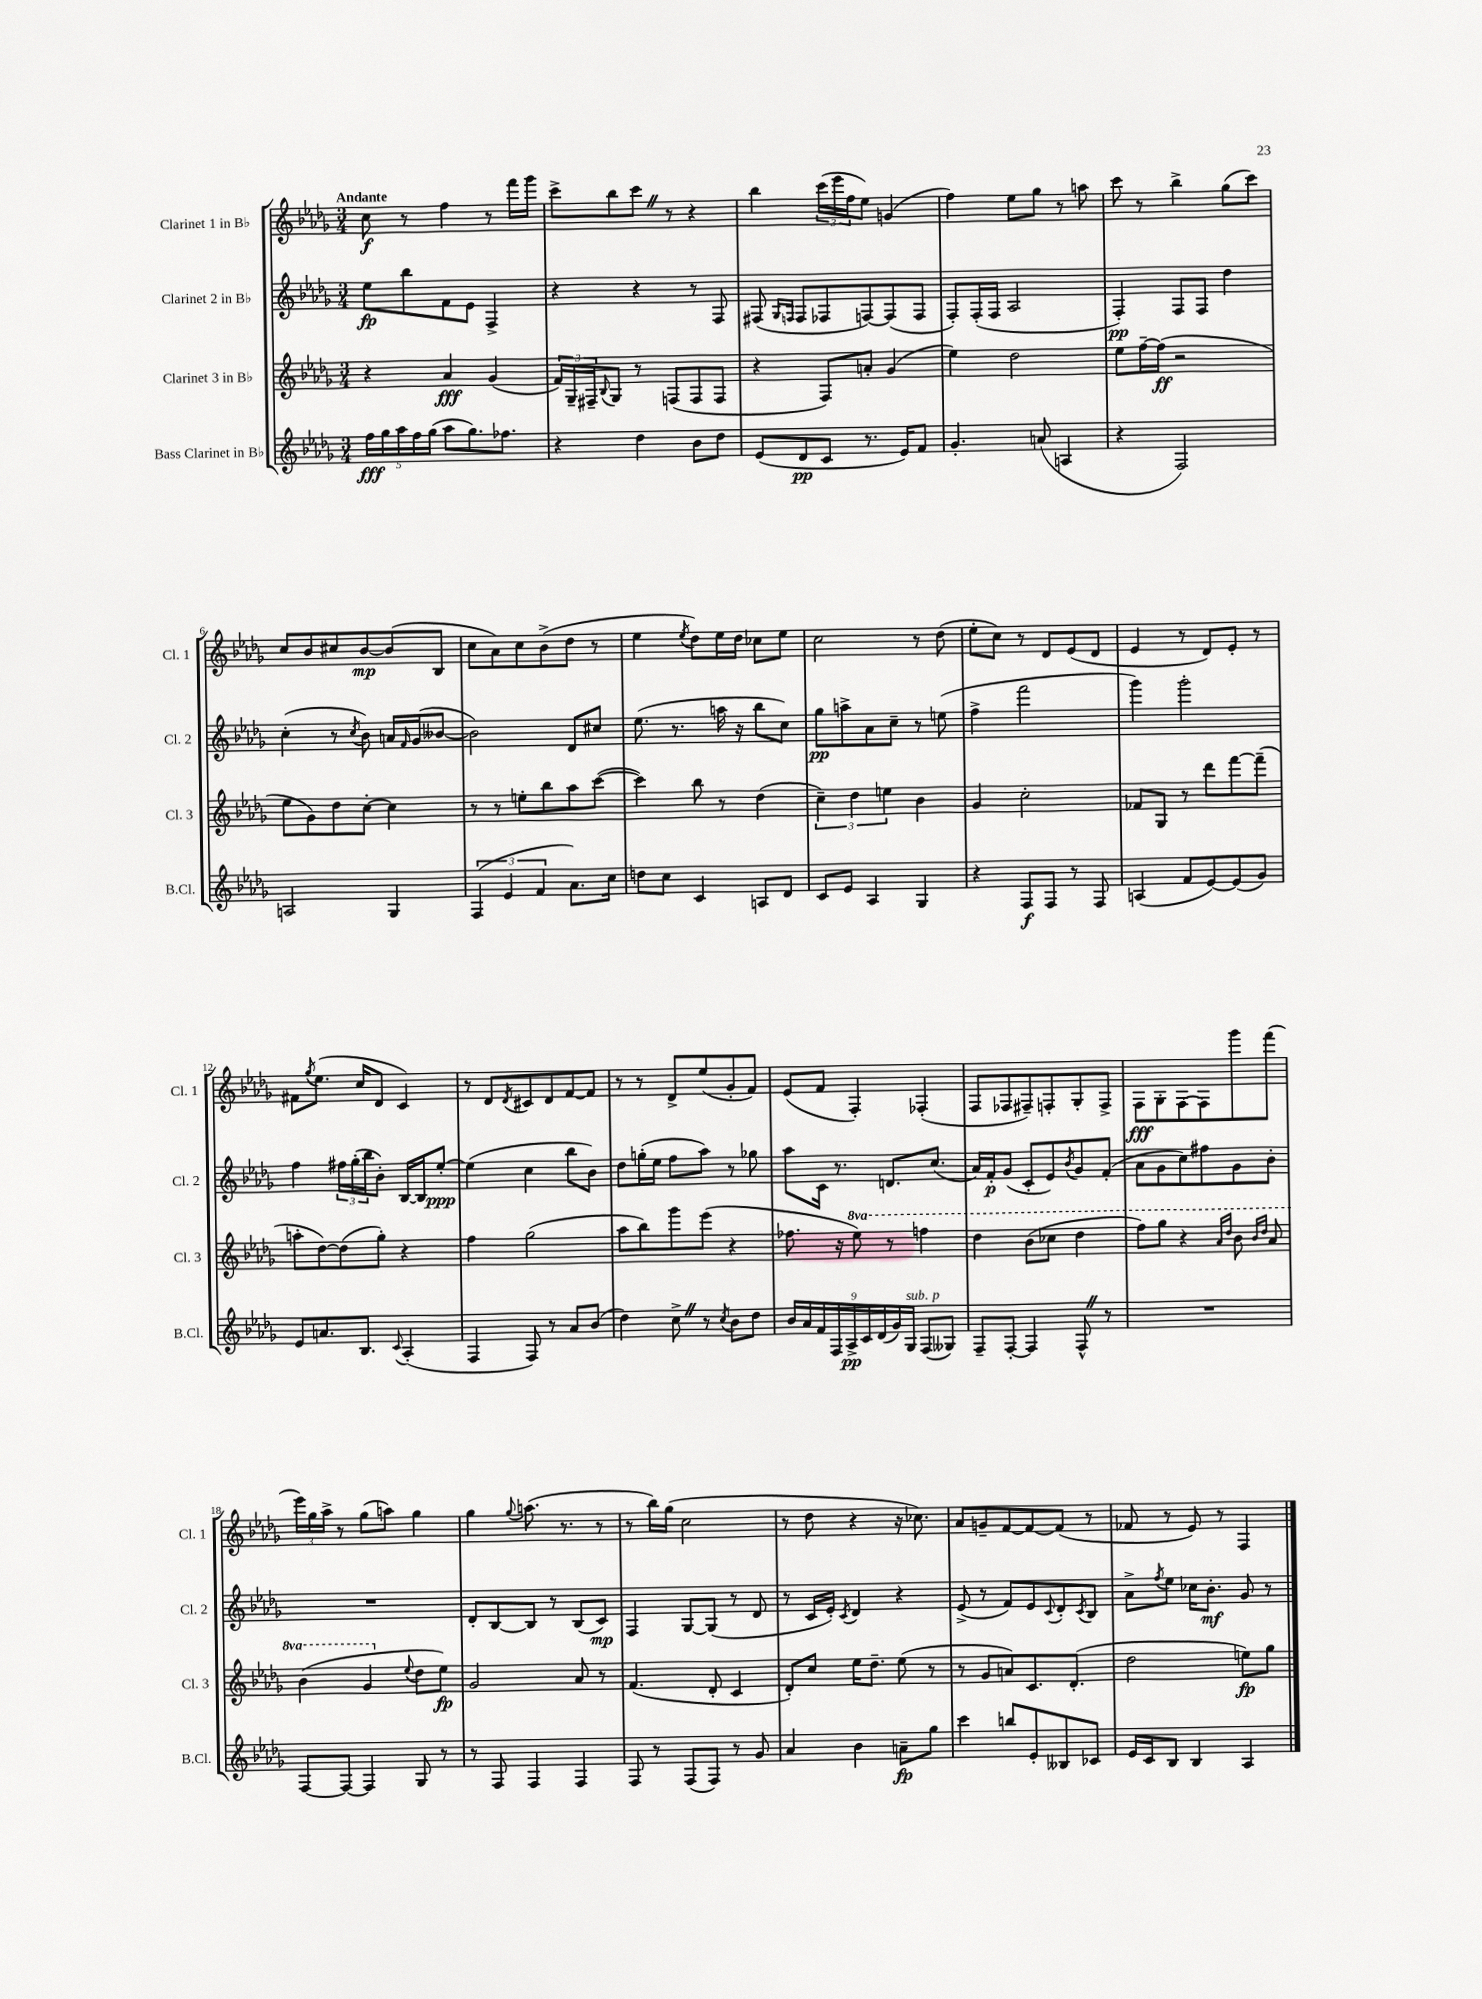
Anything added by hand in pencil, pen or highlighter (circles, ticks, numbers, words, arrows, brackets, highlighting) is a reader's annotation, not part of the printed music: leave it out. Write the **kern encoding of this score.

**kern	**dynam	**kern	**dynam	**kern	**dynam	**kern	**dynam
*part4	*part4	*part3	*part3	*part2	*part2	*part1	*part1
*staff4	*staff4	*staff3	*staff3	*staff2	*staff2	*staff1	*staff1
*I"Bass Clarinet in B♭	*	*I"Clarinet 3 in B♭	*	*I"Clarinet 2 in B♭	*	*I"Clarinet 1 in B♭	*
*I'B.Cl.	*	*I'Cl. 3	*	*I'Cl. 2	*	*I'Cl. 1	*
*clefG2	*	*clefG2	*	*clefG2	*	*clefG2	*
*k[b-e-a-d-g-]	*	*k[b-e-a-d-g-]	*	*k[b-e-a-d-g-]	*	*k[b-e-a-d-g-]	*
*M3/4	*	*M3/4	*	*M3/4	*	*M3/4	*
=1	=1	=1	=1	=1	=1	=1	=1
!	!	!	!	!	!	!LO:TX:a:B:t=Andante	!
20ff\LL	fff	4r	.	8ee-\L	fp	8cc\	f
20gg-\	.	.	.	.	.	.	.
20aa-\	.	.	.	.	.	.	.
.	.	.	.	8bb-\	.	8r	.
20ff\	.	.	.	.	.	.	.
(20gg-\JJ	.	.	.	.	.	.	.
8aa-\L	.	4a-/	fff	8f\	.	4ff\	.
8.gg-\)	.	.	.	8e-\J	.	.	.
.	.	(4g-/	.	4F^/	.	8r	.
8.ff-X\J	.	.	.	.	.	.	.
.	.	.	.	.	.	16fff\LL	.
.	.	.	.	.	.	16ggg-\JJ	.
=2	=2	=2	=2	=2	=2	=2	=2
4r	.	24f/LL)	.	4r	.	8ccc^\L	.
.	.	24G-~/	.	.	.	.	.
.	.	24F#X~/J	.	.	.	.	.
.	.	8qqB-/	.	.	.	.	.
.	.	8G-/J	.	.	.	8bb-\	.
4dd-\	.	8r	.	4r	.	8cccZ\J	.
.	.	(8Fn/L	.	.	.	8r	.
8b-\L	.	8F/	.	8r	.	4r	.
8dd-\J	.	8F/J	.	8F/	.	.	.
=3	=3	=3	=3	=3	=3	=3	=3
(8e-/L	.	4r	.	(8F#X/	.	4bb-\	.
.	.	.	.	16qqG-/LL	.	.	.
.	.	.	.	16qqFn/JJ	.	.	.
8d-/	pp	.	.	8F/L	.	.	.
8c/J	.	8F/L)	.	8F-X/	.	(24ccc\LL	.
.	.	.	.	.	.	24eee-\	.
.	.	.	.	.	.	24ff\J	.
8.r	.	8an'/J	.	[8Fn/)	.	8ee-\J)	.
.	.	(4g-/	.	(8F/]	.	(4gn/	.
16e-/KL)	.	.	.	.	.	.	.
8f/J	.	.	.	8F/J	.	.	.
=4	=4	=4	=4	=4	=4	=4	=4
4.g-'/	.	4ee-\)	.	8F'/L)	.	4ff\)	.
.	.	.	.	(16F'/L	.	.	.
.	.	.	.	16F/JJ	.	.	.
.	.	2dd-\	.	2A-/	.	8ee-\L	.
(8an/	.	.	.	.	.	8gg-\J	.
4An/	.	.	.	.	.	8r	.
.	.	.	.	.	.	8aan\	.
=5	=5	=5	=5	=5	=5	=5	=5
4r	.	8ee-\L	.	4F'/)	pp	8ccc\	.
.	.	[16ff~\L	.	.	.	8r	.
.	.	(16ff\JJ]	ff	.	.	.	.
2F/)	.	2r	.	8F/L	.	4bb-^\	.
.	.	.	.	8F/J	.	.	.
.	.	.	.	4dd-\	.	(8gg-\L	.
.	.	.	.	.	.	8ccc\J)	.
!!LO:LB:g=z
=6	=6	=6	=6	=6	=6	=6	=6
2An/	.	8ee-\L	.	(4cc'\	.	8cc/L	.
.	.	8g-\)	.	.	.	8b-/	.
.	.	8dd-\	.	8r	.	8cc#X/	.
.	.	.	.	8qcc/	.	.	.
.	.	[8cc'\J	.	8b-\)	.	[8b-/	mp
4G-/	.	4cc\]	.	16an/LL	.	(8b-/]	.
.	.	.	.	16qqf/	.	.	.
.	.	.	.	(16g-/J	.	.	.
.	.	.	.	[8b--X/J	.	8B-/J	.
=7	=7	=7	=7	=7	=7	=7	=7
(6F/	.	8r	.	2b--\])	.	8cc\L	.
.	.	8r	.	.	.	8a-\)	.
6e-/	.	.	.	.	.	.	.
.	.	8een'\L	.	.	.	8cc\	.
6f/	.	.	.	.	.	.	.
.	.	8bb-\	.	.	.	(8b-^\	.
8.a-\L)	.	8aa-\	.	8d-/L	.	8dd-\J	.
.	.	([8ccc\J	.	8cc#X/J	.	8r	.
16cc\Jk	.	.	.	.	.	.	.
=8	=8	=8	=8	=8	=8	=8	=8
8ddn\L	.	4ccc\])	.	(8.ee-\	.	4ee-\	.
8cc\J	.	.	.	.	.	.	.
.	.	.	.	8.r	.	.	.
.	.	.	.	.	.	8qee-/	.
4c/	.	8bb-\	.	.	.	8dd-\L)	.
.	.	8r	.	16aan\	.	16ee-\L	.
.	.	.	.	16r	.	16dd-\JJ	.
8An/L	.	(4dd-\	.	8bb-\L	.	8cc-X\L	.
8d-/J	.	.	.	8cc\J)	.	8ee-\J	.
=9	=9	=9	=9	=9	=9	=9	=9
8c/L	.	6cc~\)	.	8gg-\L	pp	2cc\	.
8e-/J	.	.	.	8aan^\	.	.	.
.	.	6dd-\	.	.	.	.	.
4A-/	.	.	.	8a-\	.	.	.
.	.	6een\	.	.	.	.	.
.	.	.	.	8cc~\J	.	.	.
4G-/	.	4b-\	.	8r	.	8r	.
.	.	.	.	(8een\	.	(8dd-\	.
=10	=10	=10	=10	=10	=10	=10	=10
4r	.	4g-/	.	4ff^\	.	8ee-'\L	.
.	.	.	.	.	.	8cc\J)	.
8F/L	f	2cc'\	.	2fff\	.	8r	.
8F/J	.	.	.	.	.	8d-/L	.
8r	.	.	.	.	.	(8e-/	.
8F/	.	.	.	.	.	8d-/J	.
=11	=11	=11	=11	=11	=11	=11	=11
(4An/	.	8f-X/L	.	4ggg-\)	.	4e-/	.
.	.	8G-/J	.	.	.	.	.
8f/L	.	8r	.	2ggg-'\	.	8r	.
[8e-/)	.	8ddd-\L	.	.	.	8d-/L)	.
(8e-/]	.	[8fff\	.	.	.	8e-'/J	.
8g-/J)	.	(8fff~\J]	.	.	.	8r	.
!!LO:LB:g=z
=12	=12	=12	=12	=12	=12	=12	=12
8e-/L	.	8aan'\L	.	4ff\	.	8f#X\L	.
.	.	.	.	.	.	8qgg-/	.
8.an/	.	[8dd-\)	.	.	.	(8.ee-\J	.
.	.	(8dd-\]	.	24ff#X\LL	.	.	.
.	.	.	.	(24gg-'\	.	.	.
8.B-/J	.	.	.	.	.	16cc/KL	.
.	.	.	.	24bb-\J	.	.	.
.	.	8gg-'\J)	.	8b-'\J)	.	8d-/J	.
8qqc/	.	.	.	.	.	.	.
(4A-'/	.	4r	.	[16B-/LL	.	4c/)	.
.	.	.	.	16B-/J]	.	.	.
.	.	.	.	[8ee-'/J	ppp	.	.
=13	=13	=13	=13	=13	=13	=13	=13
4F/	.	4ff\	.	(4ee-\]	.	8r	.
.	.	.	.	.	.	8d-/L	.
.	.	.	.	.	.	8qd-/	.
8F/)	.	(2gg-\	.	4cc\	.	8c#X/	.
8r	.	.	.	.	.	8d-/	.
8a-/L	.	.	.	8bb-\L	.	[8f/	.
(8b-/J	.	.	.	8b-\J)	.	8f/J]	.
=14	=14	=14	=14	=14	=14	=14	=14
4dd-\)	.	8aa-\L	.	8dd-\L	.	8r	.
.	.	8bb-\)	.	(16ggn'\L	.	8r	.
.	.	.	.	16ee-\JJ	.	.	.
8cc^Z\	.	8ggg-\	.	8ff\L	.	8d-^/L	.
8r	.	(8eee-\J	.	8aa-\J)	.	(8ee-/	.
8qcc/	.	.	.	.	.	.	.
8b-\L	.	4r	.	8r	.	8g-'/	.
8dd-\J	.	.	.	8gg-X\	.	8f/J)	.
=15	=15	=15	=15	=15	=15	=15	=15
18b-/LL	.	8.ff-X\	.	8aa-\L	.	(8e-/L	.
18a-/	.	.	.	.	.	.	.
18f/	.	.	.	.	.	.	.
.	.	.	.	16c\Jk	.	8f/J	.
18F/	.	.	.	.	.	.	.
.	.	16r	.	8.r	.	.	.
18A-^/	pp	.	.	.	.	.	.
*	*	*8va	*	*	*	*	*
.	.	8eee-\)	.	.	.	4F'/)	.
18c/	.	.	.	.	.	.	.
(18d-/	.	.	.	.	.	.	.
.	.	8r	.	8.dn/L	.	.	.
18g-/)	.	.	.	.	.	.	.
!LO:TX:a:i:t=sub. p	!	!	!	!	!	!	!
18G-/JJ	.	.	.	.	.	.	.
(8F/L	.	4fffn\	.	.	.	(4F-X'/	.
.	.	.	.	(8.cc/J	.	.	.
8G--X/J)	.	.	.	.	.	.	.
=16	=16	=16	=16	=16	=16	=16	=16
8F~/L	.	4ddd-\	.	16a-/LL)	.	8F/L	.
.	.	.	.	16f'/J	p	.	.
[8F'/J	.	.	.	(8g-/J	.	8F-X/	.
4F/]	.	(8bb-\L	.	8c'/L	.	8F#X~/)	.
.	.	8ccc-X\J	.	8e-/)	.	8Fn'/	.
.	.	.	.	8qb-/	.	.	.
8F^^Z/	.	4ddd-\	.	8g-/	.	8G-'/	.
8r	.	.	.	(8f'/J	.	8F^/J	.
=17	=17	=17	=17	=17	=17	=17	=17
2.r	.	8fff\L)	.	8a-\L	.	8F\L	fff
.	.	8ggg-\J	.	8g-\	.	8G-'\	.
.	.	4r	.	8cc\)	.	[8F\	.
.	.	.	.	8ff#X\	.	8F\]	.
.	.	16qqaa-/LL	.	.	.	.	.
.	.	16qqddd-/JJ	.	.	.	.	.
.	.	8bb-\	.	8g-\	.	8ggg-\	.
.	.	16qqbb-/LL	.	.	.	.	.
.	.	16qqddd-/JJ	.	.	.	.	.
.	.	8aa-/	.	8b-'\J	.	(8fff\J	.
!!LO:LB:g=z
=18	=18	=18	=18	=18	=18	=18	=18
[8F/L	.	(4bb-\	.	2.r	.	24eee-\LL)	.
.	.	.	.	.	.	24gg-\	.
.	.	.	.	.	.	24aa-^\JJ	.
8F/J_	.	.	.	.	.	8r	.
4F/]	.	4gg-/	.	.	.	(8gg-\L	.
.	.	.	.	.	.	8aan\J)	.
*	*	*X8va	*	*	*	*	*
.	.	8qqee-/	.	.	.	.	.
8G-/	.	8dd-\L	.	.	.	4gg-\	.
8r	.	8ee-\J)	fp	.	.	.	.
=19	=19	=19	=19	=19	=19	=19	=19
8r	.	2g-/	.	8d-'/L	.	4gg-\	.
8F/	.	.	.	[8B-/	.	.	.
.	.	.	.	.	.	8qqgg-/	.
4F/	.	.	.	8B-/J]	.	(8.aan\	.
.	.	.	.	8r	.	.	.
.	.	.	.	.	.	8.r	.
4F/	.	8a-/	.	(8B-/L	.	.	.
.	.	8r	.	8c/J)	mp	8r	.
=20	=20	=20	=20	=20	=20	=20	=20
8F/	.	(4.f/	.	4F/	.	8r	.
8r	.	.	.	.	.	16bb-\LL)	.
.	.	.	.	.	.	(16gg-\JJ	.
(8F/L	.	.	.	[8G-/L	.	2cc\	.
8F/J)	.	8d-'/	.	(8G-/J]	.	.	.
8r	.	4c/	.	8r	.	.	.
8g-/	.	.	.	8d-/	.	.	.
=21	=21	=21	=21	=21	=21	=21	=21
4a-/	.	8d-'/L)	.	8r	.	8r	.
.	.	8cc/J	.	16c/LL	.	8dd-\	.
.	.	.	.	16e-'/JJ)	.	.	.
.	.	.	.	8qc/	.	.	.
4b-\	.	16ee-\KL	.	4d-/	.	4r	.
.	.	8.dd-~\J	.	.	.	.	.
8an~\L	fp	(8ee-\	.	4r	.	16r	.
.	.	.	.	.	.	8.cc-X\)	.
8gg-\J	.	8r	.	.	.	.	.
=22	=22	=22	=22	=22	=22	=22	=22
4ccc\	.	8r	.	(8e-^/	.	8a-/L	.
.	.	8g-/L	.	8r	.	8gn~/	.
8bbn/L	.	8an/)	.	8f/L)	.	[8f/	.
8e-'/	.	8.c/	.	8e-/	.	8f/_	.
.	.	.	.	8qqc/	.	.	.
8B--X/	.	.	.	8d-'/	.	(8f/J]	.
.	.	(8.d-'/J	.	.	.	.	.
.	.	.	.	8qc/	.	.	.
8c-X/J	.	.	.	8B-/J	.	8r	.
=23	=23	=23	=23	=23	=23	=23	=23
16e-/LL	.	2dd-\	.	8a-^\L	.	8f-X/	.
16c/J	.	.	.	.	.	.	.
.	.	.	.	8qff/	.	.	.
8B-/J	.	.	.	8ee-\J	.	8r	.
4B-/	.	.	.	16cc-X\KL	.	8e-/)	.
.	.	.	.	8.b-'\J	mf	.	.
.	.	.	.	.	.	8r	.
4A-/	.	8een\L)	fp	8g-/	.	4F/	.
.	.	8gg-\J	.	8r	.	.	.
==	==	==	==	==	==	==	==
*-	*-	*-	*-	*-	*-	*-	*-
